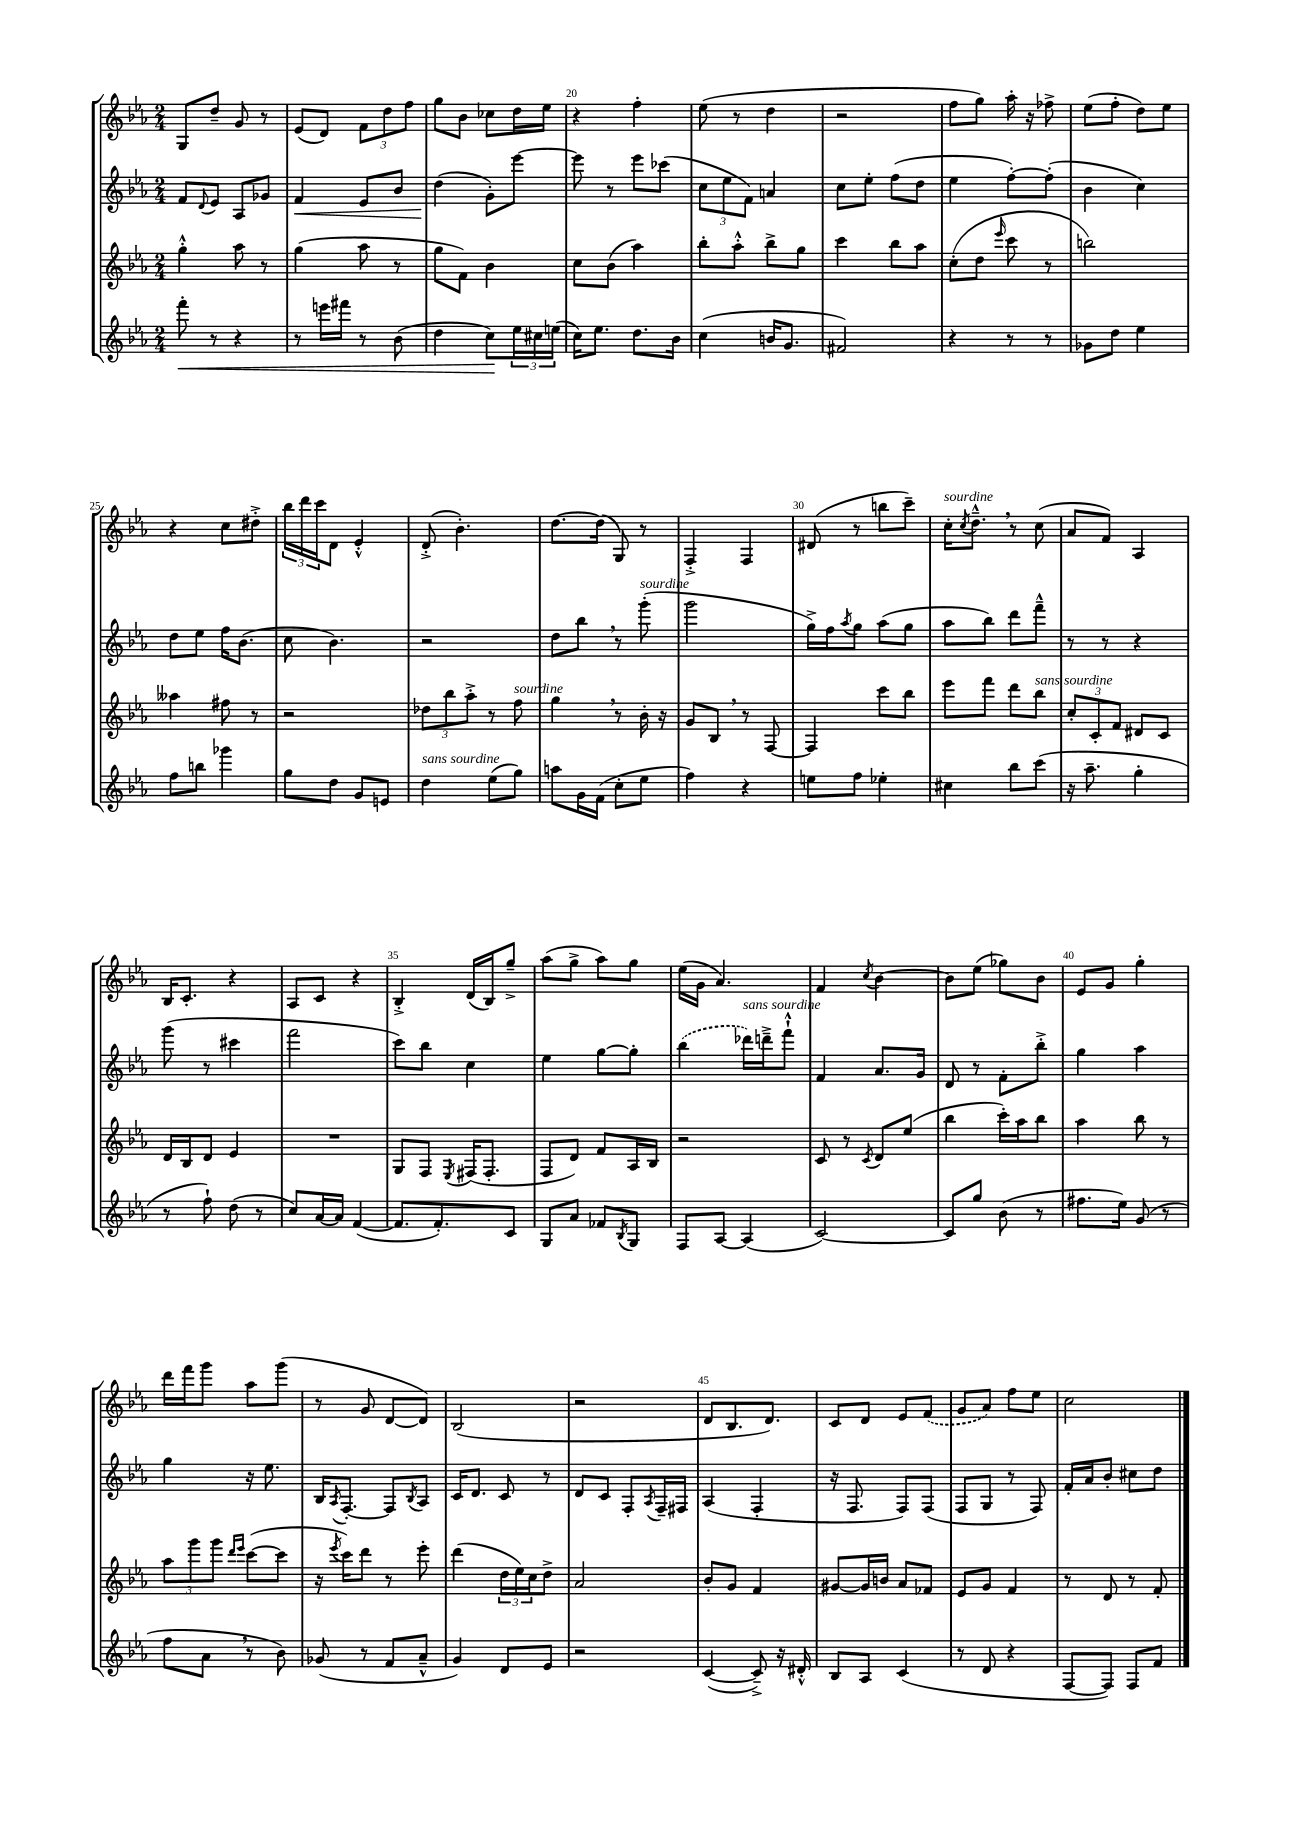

**kern	**kern	**kern	**kern
*staff4	*staff3	*staff2	*staff1
*clefG2	*clefG2	*clefG2	*clefG2
*k[b-e-a-]	*k[b-e-a-]	*k[b-e-a-]	*k[b-e-a-]
*M2/4	*M2/4	*M2/4	*M2/4
8fff'	4gg'^^	8f	8G
.	.	8qqd	.
8r	.	8e-	8dd~
4r	8aa-	8A-	8g
.	8r	8g-	8r
=	=	=	=
8r	(4gg	4f	(8e-
16eee	.	.	8d)
16fff#	.	.	.
8r	8aa-	8e-	12f
.	.	.	12dd
(8b-	8r	8b-	.
.	.	.	12ff
=	=	=	=
4dd	8gg	(4dd	8gg
.	8f)	.	8b-
8cc)	4b-	8g')	8cc-
24ee-	.	[8eee-	16dd
24cc#	.	.	.
.	.	.	16ee-
(24ee	.	.	.
=	=	=	=
16cc)	8cc	8eee-]	4r
8.ee-	.	.	.
.	(8b-	8r	.
8.dd	4aa-)	8eee-	4ff'
.	.	(8ccc-	.
16b-	.	.	.
=	=	=	=
(4cc	8bb-'	12cc	(8ee-
.	.	12ee-	.
.	8aa-'^^	.	8r
.	.	12f)	.
16b	8bb-^	4a	4dd
8.g	.	.	.
.	8gg	.	.
=	=	=	=
2f#)	4ccc	8cc	2r
.	.	8ee-'	.
.	8bb-	(8ff	.
.	8aa-	8dd	.
=	=	=	=
4r	(8cc'	4ee-	8ff
.	8dd	.	8gg)
.	16qqeee-	.	.
8r	8ccc	[8ff')	16aa-'
.	.	.	16r
8r	8r	(8ff']	8ff-^
=	=	=	=
8g-	2bb)	4b-	(8ee-
8dd	.	.	8ff'
4ee-	.	4cc)	8dd)
.	.	.	8ee-
=	=	=	=
8ff	4aa--	8dd	4r
8bb	.	8ee-	.
4ggg-	8ff#	16ff	8cc
.	.	(8.b-	.
.	8r	.	8dd#'^
=	=	=	=
8gg	2r	8cc	24bb-
.	.	.	24ddd
.	.	.	24ccc
8dd	.	4.b-)	8d
8g	.	.	4e-'^^
8e	.	.	.
=	=	=	=
4dd	12dd-	2r	(8d'^
.	12bb-	.	.
.	.	.	4.b-')
.	12aa-'^	.	.
(8ee-	8r	.	.
8gg)	8ff	.	.
=	=	=	=
8aa	4gg	8dd	[8.dd
16g	.	8bb-	.
(16f	.	.	(16dd]
8cc'	8r	8r	8G)
8ee-	16b-'	(8ggg'	8r
.	16r	.	.
=	=	=	=
4ff)	8g	2ggg	4F'^
.	8B-	.	.
4r	8r	.	4F
.	[8F	.	.
=	=	=	=
8ee	4F]	16gg^)	(8d#
.	.	16ff	.
.	.	8qaa-	.
8ff	.	8gg	8r
4ee-'	8ccc	(8aa-	8bb
.	8bb-	8gg	8ccc~)
=	=	=	=
4cc#	8eee-	8aa-	16cc'
.	.	.	8qcc
.	.	.	8.dd~^^
.	8fff	8bb-)	.
8bb-	8ddd	8ddd	8r
(8ccc	8bb-	8fff~^^	(8cc
=	=	=	=
16r	12cc'	8r	8a-
8.aa-~	.	.	.
.	12c'	.	.
.	.	8r	8f)
.	12f	.	.
4gg'	8d#	4r	4A-
.	8c	.	.
=	=	=	=
8r	16d	(8ggg	16B-
.	16B-	.	8.c'
8ff`)	8d	8r	.
(8dd	4e-	4ccc#	4r
8r	.	.	.
=	=	=	=
8cc)	2r	2fff	8A-
[16a-	.	.	8c
16a-]	.	.	.
([4f	.	.	4r
=	=	=	=
8.f]	8G	8ccc)	4B-'^
.	8F	8bb-	.
8.f')	.	.	.
.	8qE-	.	.
.	(16F#	4cc	(16d
.	8.F#'	.	16B-)
8c	.	.	8gg~^
=	=	=	=
8G	8F	4ee-	(8aa-
8a-	8d)	.	8gg^
8f-	8f	[8gg	8aa-)
8qB-	.	.	.
8G	16A-	8gg']	8gg
.	16B-	.	.
=	=	=	=
8F	2r	(4bb-	(16ee-
.	.	.	16g
[8A-	.	.	4.a-)
(4A-]	.	16ddd-)	.
.	.	16ddd~^	.
.	.	8fff`^^	.
=	=	=	=
[2c)	8c	4f	4f
.	8r	.	.
.	8qc	.	8qcc
.	8d	8.a-	[4b-
.	(8ee-	.	.
.	.	16g	.
=	=	=	=
8c]	4bb-	8d	8b-]
8gg	.	8r	(8ee-
(8b-	16ccc')	8f'	8gg-)
.	16aa-	.	.
8r	8bb-	8bb-'^	8b-
=	=	=	=
8.ff#	4aa-	4gg	8e-
.	.	.	8g
16ee-)	.	.	.
(8g	8bb-	4aa-	4gg'
8r	8r	.	.
=	=	=	=
8ff	12aa-	4gg	16ddd
.	.	.	16fff
.	12ggg	.	.
8a-	.	.	8ggg
.	12ggg	.	.
.	16qqddd	.	.
.	16qqeee-	.	.
8r	([8ccc	16r	8aa-
.	.	8.ee-	.
8b-)	8ccc]	.	(8ggg
=	=	=	=
(8g-	16r	16B-	8r
.	8qeee-	8qA-	.
.	16ccc)	[8.F'	.
8r	8ddd	.	8g
8f	8r	8F]	[8d
.	.	8qB-	.
8a-~^^	8eee-'	8A-	8d])
=	=	=	=
4g)	(4ddd	16c	(2B-
.	.	8.d	.
8d	24dd	8c	.
.	24ee-)	.	.
.	24cc	.	.
8e-	8dd^	8r	.
=	=	=	=
2r	2a-	8d	2r
.	.	8c	.
.	.	8F'	.
.	.	8qA-	.
.	.	16F~	.
.	.	16F#	.
=	=	=	=
([4c	8b-'	(4A-	8d
.	8g	.	8.B-
8c~^])	4f	4F'	.
.	.	.	8.d)
16r	.	.	.
16d#'^^	.	.	.
=	=	=	=
8B-	[8g#	16r	8c
.	.	8.F	.
8A-	16g#]	.	8d
.	16b	.	.
(4c	8a-	8F)	8e-
.	8f-	(8F	(8f
=	=	=	=
8r	8e-	8F	8g
8d	8g	8G	8a-)
4r	4f	8r	8ff
.	.	8F)	8ee-
=	=	=	=
[8F	8r	16f'	2cc
.	.	16a-	.
8F])	8d	8b-'	.
8F	8r	8cc#	.
8f	8f'	8dd	.
==	==	==	==
*-	*-	*-	*-
